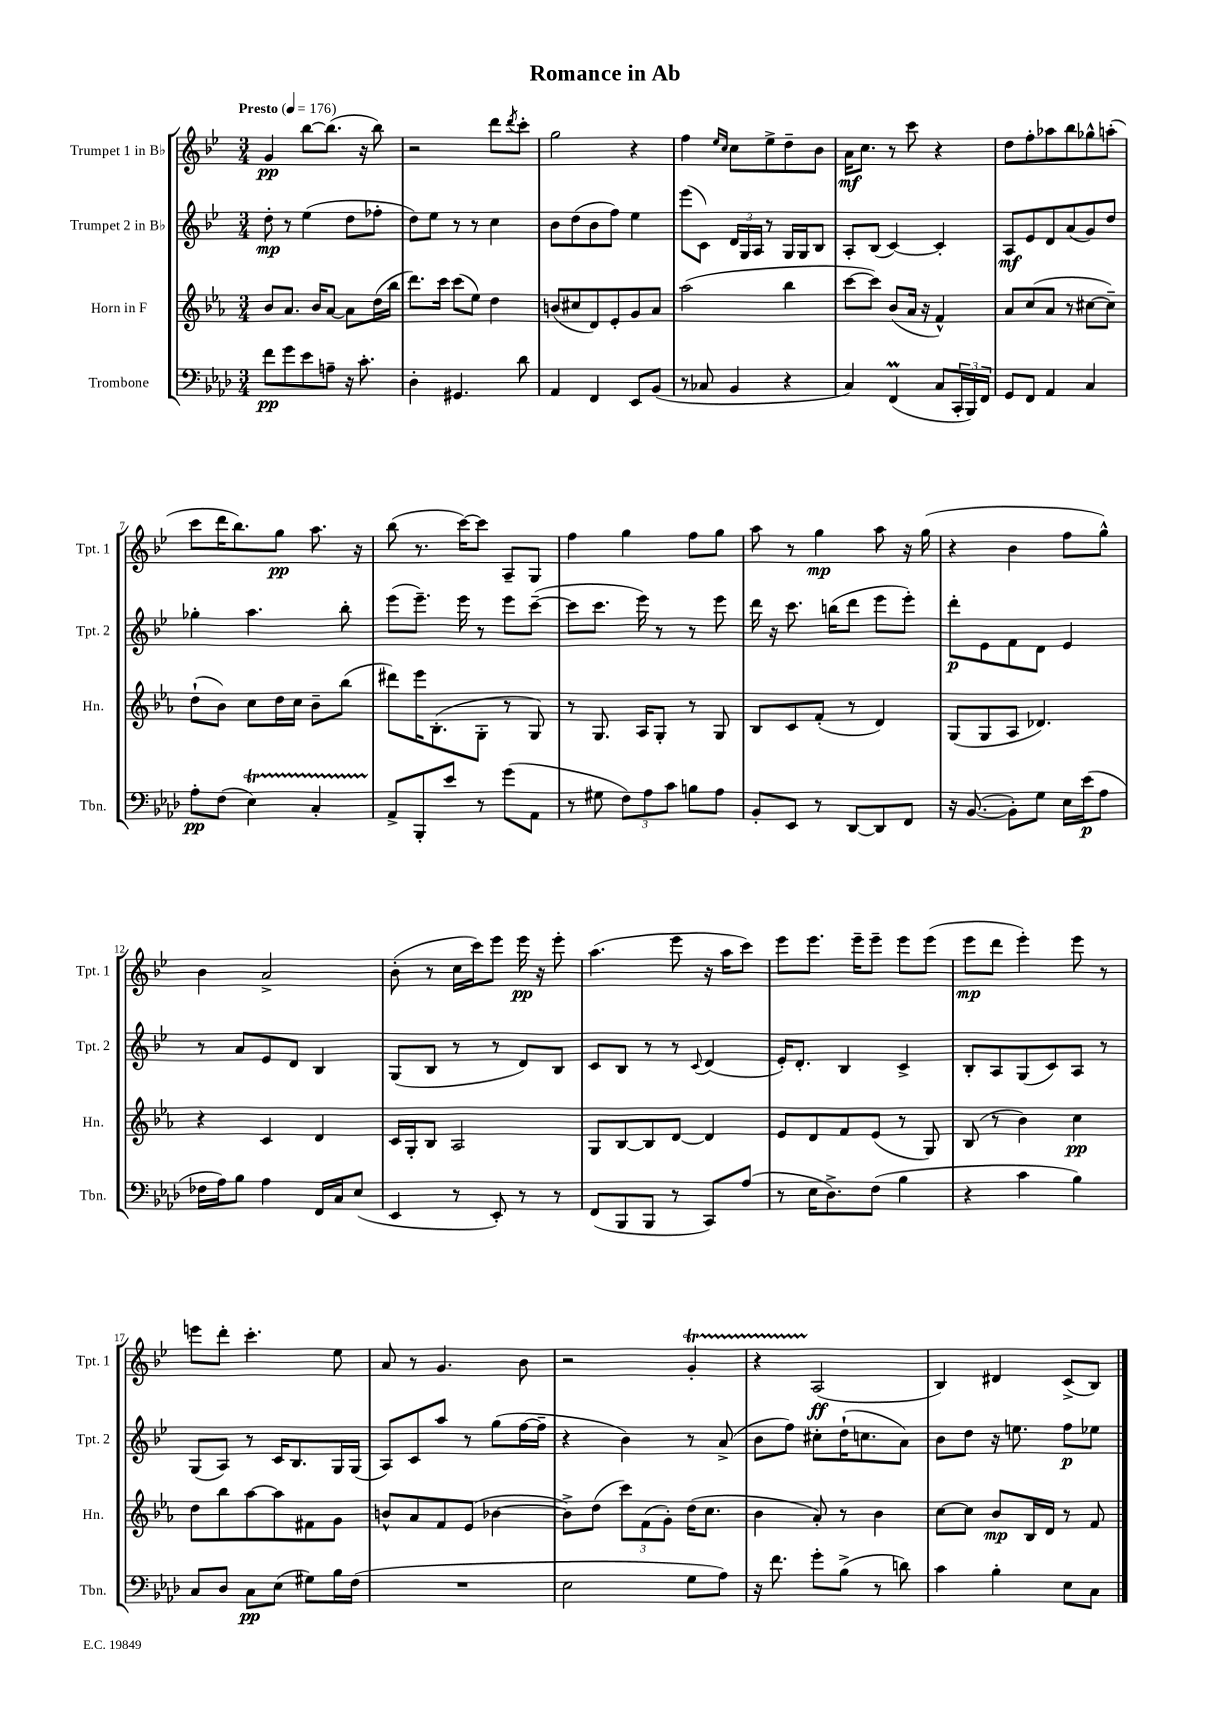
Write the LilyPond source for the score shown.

\header { title = "Romance in Ab" }
<<
\new StaffGroup <<
\new Staff = "s0" \with { instrumentName = "Trumpet 1 in Bb" shortInstrumentName = "Tpt. 1" } {
    \clef treble \key bes \major \numericTimeSignature \time 3/4 \tempo "Presto" 4 = 176
    g'4\pp bes''8~ bes''8.( r16 bes''8) |
    r2 d'''8 \acciaccatura { d'''8 } c'''8-. |
    g''2 r4 |
    f''4 \grace { ees''16 c''16 } c''8 ees''8-> d''8-- bes'8 |
    a'16\mf c''8. r8 c'''8 r4 |
    d''8 f''8-. aes''8 bes''8 ges''8-^ a''8-.( |
    c'''8 d'''16 bes''8.) g''8\pp a''8. r16 |
    bes''8( r8. c'''16~) c'''8 a8-- g8 |
    f''4 g''4 f''8 g''8 |
    a''8 r8 g''4\mp a''8 r16 g''16( |
    r4 bes'4 f''8 g''8-^) |
    bes'4 a'2-> |
    bes'8-.( r8 c''16 c'''16) ees'''8 ees'''16\pp r16 ees'''8-. |
    a''4.( ees'''8 r16 a''16 c'''8) |
    ees'''8 ees'''8. ees'''16-- ees'''8-- ees'''8 ees'''8( |
    ees'''8\mp d'''8 ees'''4-.) ees'''8 r8 |
    e'''8 d'''8-. c'''4.-. ees''8 |
    a'8 r8 g'4. bes'8 |
    r2 g'4-.\startTrillSpan |
    r4 a2\stopTrillSpan\ff( |
    bes4) dis'4 c'8->( bes8) \bar "|." |
}
\new Staff = "s1" \with { instrumentName = "Trumpet 2 in Bb" shortInstrumentName = "Tpt. 2" } {
    \clef treble \key bes \major \numericTimeSignature \time 3/4
    d''8-.\mp r8 ees''4( d''8 fes''8-. |
    d''8) ees''8 r8 r8 c''4 |
    bes'8 d''8( bes'8 f''8) ees''4 |
    ees'''8( c'8) \tuplet 3/2 { d'16 g16 a16 } r8 g16 g16 bes8 |
    a8-. bes8( c'4~) c'4-. |
    a8\mf ees'8 d'8 a'8( g'8) d''8 |
    ges''4-. a''4. bes''8-. |
    ees'''8( ees'''8.--) ees'''16 r8 ees'''8 c'''8~--( |
    c'''8 c'''8. ees'''16) r8 r8 ees'''8 |
    d'''16 r16 c'''8. b''16( d'''8 ees'''8 ees'''8-.) |
    d'''8-.\p ees'8 f'8 d'8 ees'4 |
    r8 a'8 ees'8 d'8 bes4 |
    g8( bes8 r8 r8 d'8) bes8 |
    c'8 bes8 r8 r8 \appoggiatura { c'8 } d'4( |
    ees'16-.) d'8.-. bes4 c'4-> |
    bes8-. a8 g8( c'8) a8 r8 |
    g8( a8) r8 c'16 bes8. g16 g16( |
    a8) c'8 a''8 r8 g''8( f''16~ f''16-- |
    r4 bes'4) r8 a'8->( |
    bes'8 f''8) cis''8-. d''16-!( c''8. a'8) |
    bes'8 d''8 r16 e''8. f''8\p ees''8 \bar "|." |
}
\new Staff = "s2" \with { instrumentName = "Horn in F" shortInstrumentName = "Hn." } {
    \clef treble \key ees \major \numericTimeSignature \time 3/4
    bes'8 aes'8. bes'16 aes'8~ aes'8 d''16( bes''16 |
    d'''8.) c'''16 c'''8( ees''8) d''4 |
    b'8( cis''8 d'8) ees'8-. g'8 aes'8 |
    aes''2( bes''4 |
    c'''8~ c'''8) bes'8( aes'16 r16 f'4-^) |
    aes'8 c''8( aes'8 r8 cis''8~ cis''8--) |
    d''8-!( bes'8) c''8 d''16 c''16 bes'8-- bes''8( |
    dis'''8) ees'''16 bes8.-.( g8-. r8 g8) |
    r8 g8. aes16 g8-. r8 g8 |
    bes8 c'8 f'8-.( r8 d'4) |
    g8( g8 aes8 des'4.) |
    r4 c'4 d'4 |
    c'16 g16-. bes8 aes2 |
    g8 bes8~ bes8 d'8~ d'4 |
    ees'8 d'8 f'8 ees'8( r8 g8) |
    bes8( r8 bes'4) c''4\pp |
    d''8 bes''8 aes''8~ aes''8 fis'8 g'8 |
    b'8-^ aes'8 f'8 ees'8( bes'4~ |
    bes'8->) d''8( \tuplet 3/2 { c'''8) f'8( g'8-.) } d''16( c''8. |
    bes'4 aes'8-.) r8 bes'4 |
    c''8~ c''8 bes'8\mp bes16 d'16 r8 f'8 \bar "|." |
}
\new Staff = "s3" \with { instrumentName = "Trombone" shortInstrumentName = "Tbn." } {
    \clef bass \key aes \major \numericTimeSignature \time 3/4
    f'8\pp g'8 ees'8 a8-- r16 c'8.-. |
    des4-. gis,4. des'8 |
    aes,4 f,4 ees,8 bes,8( |
    r8 ces8 bes,4 r4 |
    c4) f,4\prall( c8 \tuplet 3/2 { c,16-. bes,,16) f,16 } |
    g,8 f,8 aes,4 c4 |
    aes8-.\pp f8( ees4\startTrillSpan) c4-. |
    aes,8->\stopTrillSpan bes,,8-. ees'8 r8 g'8( aes,8 |
    r8 gis8 \tuplet 3/2 { f8) aes8 c'8 } b8 aes8 |
    bes,8-. ees,8 r8 des,8~ des,8 f,8 |
    r16 bes,8.~( bes,8-.) g8 ees16 ees'16\p( aes8 |
    fes16 aes16) bes8 aes4 f,16 c16 ees8( |
    ees,4 r8 ees,8-.) r8 r8 |
    f,8( bes,,8 bes,,8 r8 c,8) aes8( |
    r8 ees16 des8.->) f8( bes4 |
    r4 c'4 bes4) |
    c8 des8 c8\pp ees8( gis8) bes16 f16( |
    R2. |
    ees2 g8 aes8) |
    r16 f'8. g'8-. bes8->( r8 d'8) |
    c'4 bes4-. ees8 c8 \bar "|." |
}
>>
>>
